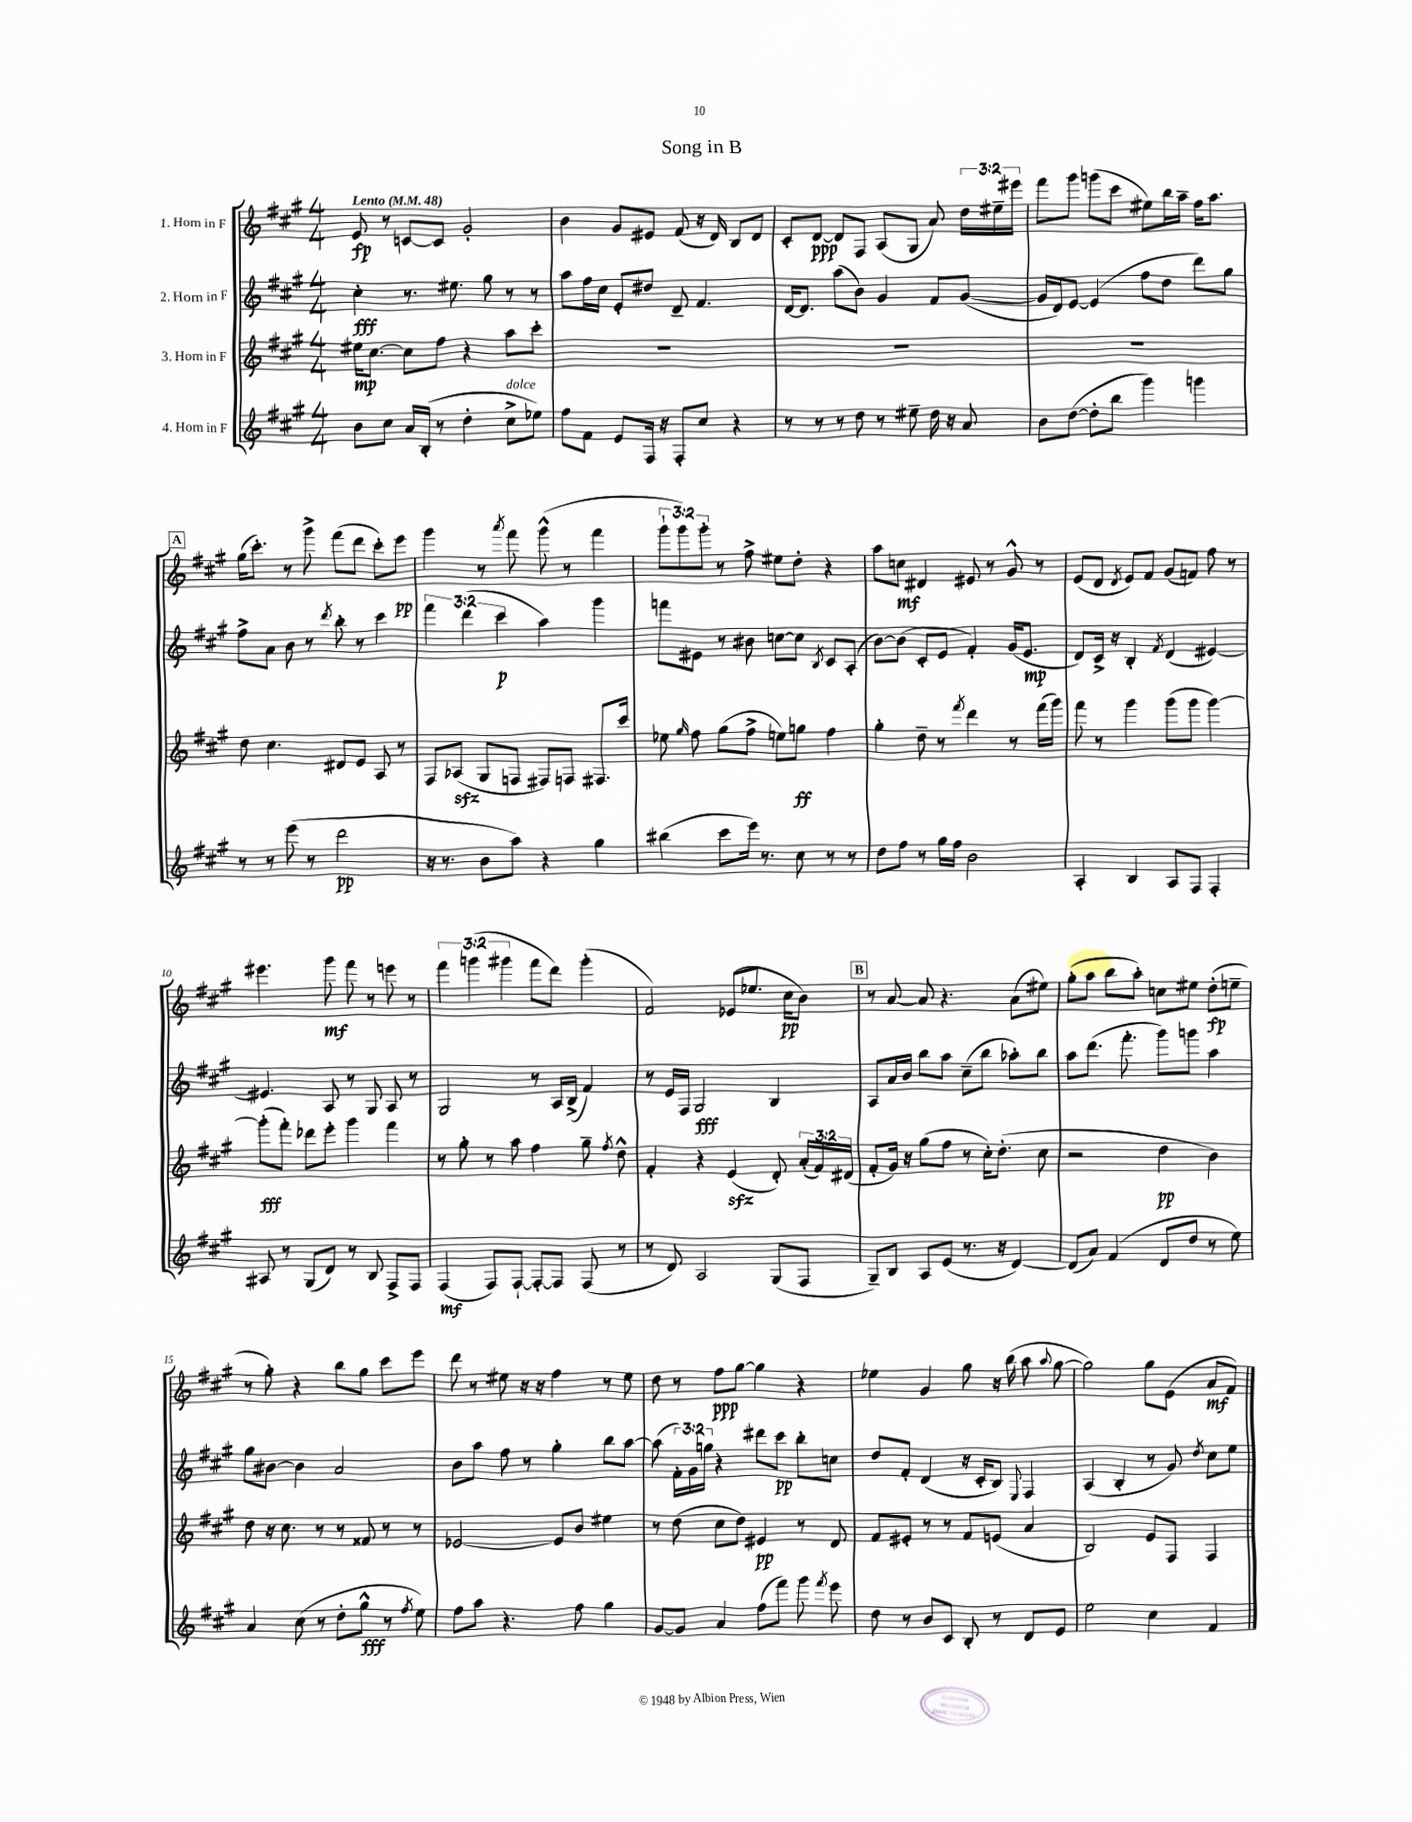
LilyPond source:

\header { title = "Song in B" }
<<
\new StaffGroup <<
\new Staff = "s0" \with { instrumentName = "1. Horn in F" } {
    \clef treble \key a \major \numericTimeSignature \time 4/4 \override Staff.TupletNumber.text = #tuplet-number::calc-fraction-text \tempo "Lento" 4 = 48
    \autoBeamOff e'8\fp r8 c'8[~ c'8] gis'2-. |
    b'4 gis'8[ eis'8] fis'8( r16 d'16) b8[ d'8] |
    cis'8[-. d'8]~\ppp d'8[ fis8] a8[( gis8] a'8) \tuplet 3/2 { d''16[ eis''16-- eis'''16] } |
    fis'''8[ gis'''8] g'''8[( cis'''8] eis''8[) b''16 a''16]-- fis''16[ a''8.] |
    \mark \markup { \box "A" } gis''16[( cis'''8.]-.) r8 gis'''8-> fis'''8[( d'''8] cis'''8[-.) e'''8]\pp |
    gis'''4 r8 \acciaccatura { a'''8 } fis'''8 gis'''8-^( r8 fis'''4 |
    \tuplet 3/2 { gis'''8[-! gis'''8) gis'''8]-. } r8 fis''8-> eis''8[ d''8]-. r4 |
    a''8[ c''8]\mf dis'4 eis'8 r8 gis'8-^ r8 |
    e'8[( d'8] \acciaccatura { d'8 } e'8[) fis'8] gis'8[( f'8]) fis''8 r8 |
    eis'''4. gis'''8\mf fis'''8 r8 e'''8 r8 |
    \tuplet 3/2 { fis'''4 g'''4( gis'''4 } fis'''8[ d'''8]) gis'''4-.( |
    fis'2) ees'8[( ees''8.] cis''16[\pp b'8]) |
    \mark \markup { \box "B" } r8 a'8~ a'8 r4. a'8[( eis''8]) |
    gis''8[-.( a''8] b''8[ a''8]-.) c''8[ eis''8] d''8[-.\fp( e''8]-- |
    r8 gis''8-.) r4 b''8[ gis''8] cis'''8[ e'''8] |
    d'''8 r8 eis''8 r16 r16 fis''4 r8 eis''8 |
    d''8 r8 fis''8[\ppp gis''8]~ gis''4 r4 |
    ees''4 gis'4 gis''8 r16 b''16( a''8 \appoggiatura { a''8 } gis''8~ |
    gis''2) gis''8[ e'8]( a'8[\mf fis'8]) \bar "|." |
}
\new Staff = "s1" \with { instrumentName = "2. Horn in F" } {
    \clef treble \key a \major \numericTimeSignature \time 4/4 \override Staff.TupletNumber.text = #tuplet-number::calc-fraction-text
    \autoBeamOff cis''4-.\fff r8. eis''8. gis''8 r8 r8 |
    a''8[ fis''16 cis''16] e'8[-. dis''8] d'8-- fis'4. |
    d'16[~ d'8.] a''8[( b'8]) gis'4 fis'8[ gis'8]~( |
    gis'16[ d'16) e'8]~ e'4( fis''8[ d''8] d'''8[) gis''8] |
    \mark \markup { \box "A" } fis''8[-> a'8] b'8 r8 \acciaccatura { d'''8 } b''8-. r8 cis'''4 |
    \tuplet 3/2 { fis'''4 d'''4( cis'''4\p } a''4) gis'''4 |
    f'''8[ eis'8] r8 bis'8 c''8[~ c''8] \acciaccatura { b8 } cis'8[ a8]-.( |
    b'8[~) b'8]( cis'8[-. e'8] fis'4-.) gis'16[( e'8.]\mp |
    d'8[) cis'16]-> r16 b4-. \acciaccatura { fis'8 } d'4( eis'4~) |
    eis'4. a8 r8 gis8 a8 r8 |
    gis2 r8 a16[ b16]->( fis'4) |
    r8 e'16[ fis16] gis2\fff b4 |
    \mark \markup { \box "B" } a8[ a'16 b'16] b''8[ a''8] cis''8[--( b''8] aes''8[-.) b''8] |
    a''8[ d'''8.]( fis'''8.-. gis'''8[) g'''8] a''4 |
    gis''8[ bis'8]~ bis'4 a'2 |
    b'8[ a''8] fis''8 r8 gis''4-. b''8[ a''8]~ |
    a''8( \tuplet 3/2 { fis'16[-.) gis'16 g''16] } r4 dis'''8[ cis'''8]\pp b''8[-. c''8] |
    d''8[ fis'8]-. d'4( r16 cis'16[-. b8]) \appoggiatura { e8 } fis4 |
    a4( b4-. r8 gis'8) \acciaccatura { d''8 } cis''8[ e''8] \bar "|." |
}
\new Staff = "s2" \with { instrumentName = "3. Horn in F" } {
    \clef treble \key a \major \numericTimeSignature \time 4/4 \override Staff.TupletNumber.text = #tuplet-number::calc-fraction-text
    \autoBeamOff eis''16[\mp cis''8.]~ cis''8[ fis''8] r4 a''8[ cis'''8]-. |
    R1 |
    R1 |
    R1 |
    \mark \markup { \box "A" } d''8 cis''4. dis'8[ e'8] a8 r8 |
    fis8[ aes8]\sfz( gis8[ f8] fis8[) f8] fis8.[ cis'''16] |
    ees''8 \grace { gis''16 } fis''8 gis''8[( fis''8]-> e''8[) g''8]\ff fis''4 |
    gis''4-. d''8-- r8 \acciaccatura { fis'''8 } d'''4 r8 fis'''16[( gis'''16]) |
    fis'''8 r8 gis'''4 gis'''8[( gis'''8] gis'''4~) |
    gis'''8[-.\fff( fis'''8]-.) des'''8[ e'''8]-. gis'''4 fis'''4 |
    r8 gis''8-. r8 a''8 fis''4 gis''8-- \acciaccatura { fis''8 } d''8-^ |
    fis'4-. r4 e'4\sfz( d'8-.) \tuplet 3/2 { a'16[-.( fis'16) dis'16]( } |
    \mark \markup { \box "B" } fis'8[-. gis'16]) r16 gis''8[( fis''8] r8 cis''16[-.) d''8.]-.( cis''8 |
    r2 d''4\pp b'4) |
    d''8 r16 cis''8. r8 r8 fisis'8 r8 r8 |
    ees'2~ ees'8[ b'8] eis''4 |
    r8 d''8( cis''8[ d''8]) eis'4\pp r8 d'8 |
    fis'8[ eis'8]-. r8 r8 fis'8[ e'8]( a'4 |
    b2) e'8[ fis8] fis4 \bar "|." |
}
\new Staff = "s3" \with { instrumentName = "4. Horn in F" } {
    \clef treble \key a \major \numericTimeSignature \time 4/4
    \autoBeamOff b'8[ cis''8] a'16[ b16]-.( r8 d''4-. cis''8[->^\markup { \italic "dolce" } ees''8]) |
    fis''8[ fis'8] e'8[ fis16] r16 fis8[-. cis''8] r4 |
    r8 r8 r8 d''8 r8 eis''8-- d''16 r16 a'8 |
    b'8[ d''8]~( d''8[-. b''8] gis'''4) g'''4 |
    \mark \markup { \box "A" } r8 r8 e'''8( r8 d'''2\pp |
    r16 r8. b'8[ a''8]) r4 gis''4 |
    bis''4( cis'''8[ e'''16]) r8. cis''8 r8 r8 |
    d''8[ fis''8] r8 gis''16[ fis''16] b'2 |
    a4-. b4 a8[ fis8] fis4-. |
    ais8 r8 gis8[( d'8]) r8 b8 fis8[-> fis8] |
    fis4\mf( fis8[) fis8]~-! fis8[~-. fis8] fis8( r8 |
    r8 d'8) a2 gis8[( fis8] |
    \mark \markup { \box "B" } gis8[--) b8] a8[ e'8]( r8. r16 d'4~) |
    d'8[( a'8]) fis'4( d'8[ d''8] r8 e''8) |
    a'4 cis''8( r8 d''8[-. gis''8]-^\fff r8 \acciaccatura { fis''8 } e''8) |
    fis''8[ a''8] r4. fis''8 gis''4 |
    gis'8[~ gis'8] a'4 fis''8[( fis'''8]) gis'''8 \acciaccatura { fis'''8 } e'''8 |
    d''8 r8 b'8[ cis'8] b8-. r8 d'8[ e'8] |
    e''2 cis''4 fis'4 \bar "|." |
}
>>
>>
